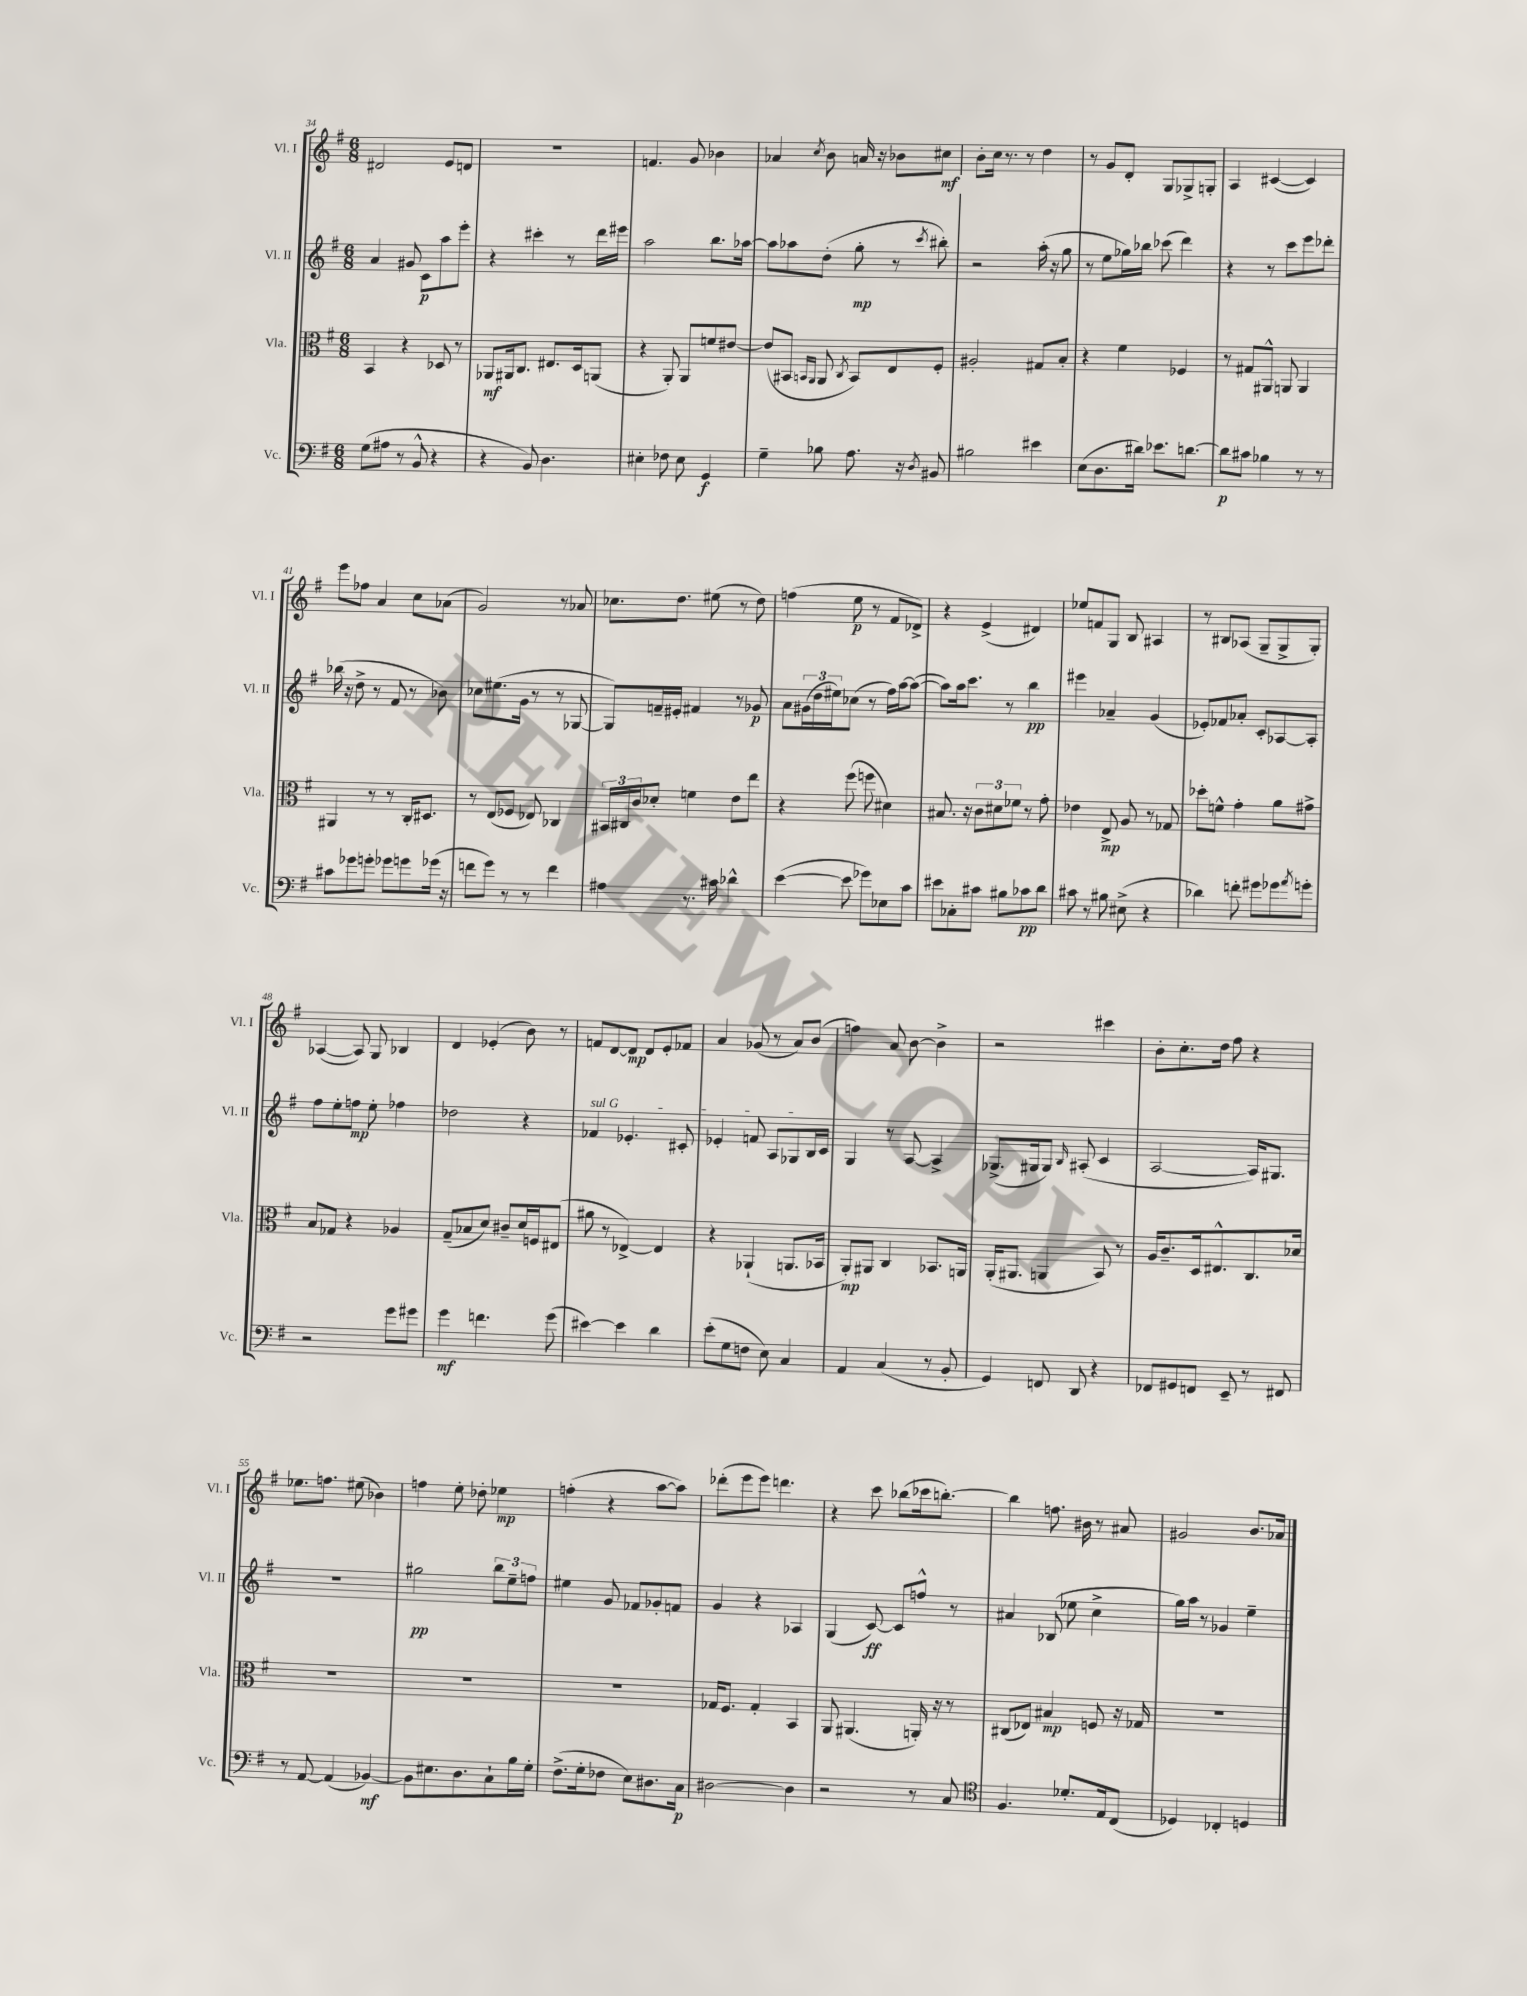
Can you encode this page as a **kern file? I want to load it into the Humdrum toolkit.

**kern	**dynam	**kern	**dynam	**kern	**dynam	**kern	**dynam
*part4	*part4	*part3	*part3	*part2	*part2	*part1	*part1
*staff4	*staff4	*staff3	*staff3	*staff2	*staff2	*staff1	*staff1
*I"Vc.	*	*I"Vla.	*	*I"Vl. II	*	*I"Vl. I	*
*I'Vc.	*	*I'Vla.	*	*I'Vl. II	*	*I'Vl. I	*
*clefF4	*	*clefC3	*	*clefG2	*	*clefG2	*
*k[f#]	*	*k[f#]	*	*k[f#]	*	*k[f#]	*
*M6/8	*	*M6/8	*	*M6/8	*	*M6/8	*
=34	=34	=34	=34	=34	=34	=34	=34
(8G\L	.	4BB/	.	4a/	.	2d#X/	.
8A#X\J	.	.	.	.	.	.	.
8r	.	4r	.	8g#X/	.	.	.
8BB^^/	.	.	.	8c\L	p	.	.
4r	.	8D-X/	.	8aa\	.	8e/L	.
.	.	8r	.	8eee'\J	.	8dn/J	.
=35	=35	=35	=35	=35	=35	=35	=35
4r	.	8AA-X/L	mf	4r	.	2.r	.
.	.	16AA#X/k	.	.	.	.	.
.	.	8.C/J	.	.	.	.	.
8BB/)	.	.	.	4ccc#X'\	.	.	.
4.D\	.	8.E#X/L	.	.	.	.	.
.	.	.	.	8r	.	.	.
.	.	16D/k	.	.	.	.	.
.	.	(8AAn/J	.	16ddd\LL	.	.	.
.	.	.	.	16eee#X\JJ	.	.	.
=36	=36	=36	=36	=36	=36	=36	=36
4E#X'\	.	4r	.	2aa\	.	4.fn/	.
8F-X\	.	8AA'/)	.	.	.	.	.
8E#\	.	8AA/L	.	.	.	8g/	.
4GG/	f	8fn/	.	8.bb\L	.	4b-X\	.
.	.	[8e#X/J	.	.	.	.	.
.	.	.	.	[16aa-X\Jk	.	.	.
=37	=37	=37	=37	=37	=37	=37	=37
4G~\	.	(8e#/L]	.	8aa-\L]	.	4a-X/	.
.	.	8BB#X/J	.	8aa-X\	.	.	.
.	.	16qqBBn/LL	.	.	.	.	.
.	.	16qqAA/JJ	.	.	.	8qcc/	.
8B-X\	.	8AA/	.	(8dd'\J	.	8b\	.
.	.	8qC/	.	.	.	.	.
8.A\	.	8BB/L)	.	8gg'\	mp	16an/	.
.	.	.	.	.	.	16r	.
.	.	8E/	.	8r	.	8b-X\L	.
16r	.	.	.	.	.	.	.
8qD/	.	.	.	8qccc/	.	.	.
8BB#X/	.	8F#'/J	.	8bb#X'\)	.	8cc#X\J	mf
=38	=38	=38	=38	=38	=38	=38	=38
2B#X\	.	2A#X'/	.	2r	.	8b'\L	.
.	.	.	.	.	.	16cc\Jk	.
.	.	.	.	.	.	8.r	.
.	.	.	.	.	.	8r	.
4e#X\	.	8G#X/L	.	(16aa'\	.	4dd\	.
.	.	.	.	16r	.	.	.
.	.	8B'/J	.	8gg\	.	.	.
=39	=39	=39	=39	=39	=39	=39	=39
(8E\L	.	4r	.	8r	.	8r	.
8.D\	.	.	.	8ee\L	.	8g/L	.
.	.	4f#\	.	16gg-X\L)	.	8d'/J	.
16d#X\Jk)	.	.	.	16bb-X\JJ	.	.	.
8.e-X\L	.	.	.	(8ccc-X\	.	8G/L	.
.	.	4F-X/	.	4ddd\)	.	8G-X^/	.
[8.dn\J	.	.	.	.	.	.	.
.	.	.	.	.	.	8Gn'/J	.
=40	=40	=40	=40	=40	=40	=40	=40
8d\L]	p	8r	.	4r	.	4A/	.
8c#X\J	.	8G#X/L	.	.	.	.	.
4B-X\	.	8AA#X^^/J	.	8r	.	([4c#X/	.
.	.	8AAn/	.	8ccc\L	.	.	.
8r	.	4AA/	.	8eee\	.	4c#/])	.
8r	.	.	.	8ddd-X'\J	.	.	.
!!LO:LB:g=z
=41	=41	=41	=41	=41	=41	=41	=41
8c#X\L	.	4AA#X/	.	(16bb-X\	.	8eee\L	.
.	.	.	.	16r	.	.	.
8g-X\	.	.	.	8dd^\	.	8ff-X\J	.
8gn'\J	.	8r	.	8r	.	4a/	.
8g-X\L	.	8r	.	8f#/	.	.	.
8gn\	.	16C'/KL	.	8r	.	8cc\L	.
.	.	8.D#X/J	.	.	.	.	.
(16g-X\Jk	.	.	.	8b-X\)	.	(8a-X\J	.
16r	.	.	.	.	.	.	.
=42	=42	=42	=42	=42	=42	=42	=42
8fn\L	.	8r	.	8cc-X\L	.	2g/)	.
8g\J)	.	(8E/L	.	(8.ee#X\	.	.	.
8r	.	8F-X/J	.	.	.	.	.
.	.	.	.	16g\Jk	.	.	.
8r	.	8E-X/)	.	8r	.	.	.
4f\	.	4C-X/	.	8r	.	8r	.
.	.	.	.	[8G-X/	.	8a-X/	.
=43	=43	=43	=43	=43	=43	=43	=43
4A#X\	.	24BB#X/LL	.	8G-/L])	.	8.cc-X\L	.
.	.	24C#X/	.	.	.	.	.
.	.	24c/J	.	.	.	.	.
.	.	8d-X'/J	.	16fn~/L	.	.	.
.	.	.	.	16e#X'/JJ	.	8.dd\J	.
8.r	.	4fn\	.	4f#X/	.	.	.
.	.	.	.	.	.	(8ee#X\	.
16c#X\	.	.	.	.	.	.	.
4d-X^^\	.	8e\L	.	8r	.	8r	.
.	.	8ee\J	.	8g-X/	p	8dd\)	.
=44	=44	=44	=44	=44	=44	=44	=44
([4e\	.	4r	.	8a\L	.	(4ffn\	.
.	.	.	.	(24g#X\L	.	.	.
.	.	.	.	24dd\	.	.	.
.	.	.	.	24ee#X\J)	.	.	.
8e\]	.	(8ff#\	.	(8cc-X\J	.	8ee\	p
8g-X\L)	.	8ffn\	.	8r	.	8r	.
8E-X\	.	4d#X\)	.	16ff#\LL)	.	8f#/L	.
.	.	.	.	[16aa\J	.	.	.
8c\J	.	.	.	(8aa\J_	.	8d-X^/J)	.
=45	=45	=45	=45	=45	=45	=45	=45
8e#X\L	.	8.B#X/	.	8aa\L])	.	4r	.
8C-X'\	.	.	.	16aa\k	.	.	.
.	.	16r	.	8.ccc\J	.	.	.
8c#X\J	.	12c\L	.	.	.	(4e^/	.
.	.	12d#X\	.	.	.	.	.
8B#X\L	.	.	.	8r	.	.	.
.	.	12f-X\J	.	.	.	.	.
8c-X\	pp	8r	.	4bb\	pp	4d#X/)	.
8d\J	.	8g'\	.	.	.	.	.
=46	=46	=46	=46	=46	=46	=46	=46
8c#X\	.	4e-X\	.	4eee#X\	.	8ee-X/L	.
8r	.	.	.	.	.	8fn/	.
8B#X\	.	8E^/	mp	4a-X~/	.	8G/J	.
(8E#X^\	.	8A/	.	.	.	8B/	.
4r	.	8r	.	(4g/	.	4A#X/	.
.	.	8G-X/	.	.	.	.	.
=47	=47	=47	=47	=47	=47	=47	=47
4d-X\)	.	8dd-X'\L	.	8e-X'/L)	.	8r	.
.	.	8fn^^\J	.	8f-X/	.	8B#X/L	.
8fn'\	.	4g'\	.	8a-X'/J	.	(8A-X/J	.
8g#X\L	.	.	.	8c'/L	.	8G~/L	.
8g-X\	.	8a\L	.	[8A-X/	.	8G^/	.
8qa/	.	.	.	.	.	.	.
8gn'\J	.	8g#X^\J	.	8A-'/J]	.	8G'/J)	.
!!LO:LB:g=z
=48	=48	=48	=48	=48	=48	=48	=48
2r	.	8B/L	.	8ff#\L	.	([4A-X/	.
.	.	8G-X/J	.	8ee'\	.	.	.
.	.	4r	.	8ffn\J	mp	8A-/])	.
.	.	.	.	8ee'\	.	8G/	.
8g\L	.	4A-X/	.	4ff-X\	.	4B-X/	.
8g#X\J	.	.	.	.	.	.	.
=49	=49	=49	=49	=49	=49	=49	=49
4g\	mf	(8G~/L	.	2dd-X\	.	4d/	.
.	.	8B-X/	.	.	.	.	.
4.fn\	.	8d/J)	.	.	.	(4e-X'/	.
.	.	8c#X~/L	.	.	.	.	.
.	.	16d/L	.	4r	.	8b\)	.
.	.	16Fn/J	.	.	.	.	.
(8g\	.	(8E#X/J	.	.	.	8r	.
=50	=50	=50	=50	=50	=50	=50	=50
!	!	!	!	!LO:TX:a:i:t=sul G	!	!	!
[4e#X\)	.	8a#X\	.	4f-X/	.	8fn/L	.
.	.	8r	.	.	.	[8d/	.
4e#\]	.	[4E-X^/)	.	4.e-X'/	.	8d/J]	mp
.	.	.	.	.	.	8d/L	.
4d\	.	4E-/]	.	.	.	8e'/	.
.	.	.	.	8c#X'/	.	8f-X/J	.
=51	=51	=51	=51	=51	=51	=51	=51
(8e'\L	.	4r	.	4e-X'/	.	4a/	.
8G\	.	.	.	.	.	.	.
8Fn\J	.	(4AA-X`/	.	8fn/	.	(8g-X/	.
8E\)	.	.	.	8A/L	.	8r	.
4C/	.	8.AAn/L	.	8G-X/	.	8a/L)	.
.	.	.	.	16B/L	.	(8b/J	.
.	.	16BB-X/Jk	.	16c/JJ	.	.	.
=52	=52	=52	=52	=52	=52	=52	=52
4AA/	.	8AA'/L)	mp	4G/	.	4ffn\)	.
.	.	8AA#X/J	.	.	.	.	.
(4C/	.	4C/	.	8r	.	8a/	.
.	.	.	.	[8A/	.	[8b\	.
8r	.	8.BB-X/L	.	4A^/]	.	4b^\]	.
8BB'/	.	.	.	.	.	.	.
.	.	16AAn/Jk	.	.	.	.	.
=53	=53	=53	=53	=53	=53	=53	=53
4GG/)	.	(16AA'/KL	.	(8.G-X^/L	.	2r	.
.	.	8.AA#X/J	.	.	.	.	.
.	.	.	.	16G#X/k	.	.	.
8FFn/	.	4AAn/	.	8G#/J)	.	.	.
.	.	.	.	16qqB/	.	.	.
8DD/	.	.	.	(8A#X'/	.	.	.
4r	.	8BB/)	.	4c/	.	4ccc#X\	.
.	.	8r	.	.	.	.	.
=54	=54	=54	=54	=54	=54	=54	=54
8FF-X/L	.	16A/KL	.	[2A/	.	8b'\L	.
.	.	8.c~/	.	.	.	.	.
8GG#X/	.	.	.	.	.	8.cc'\	.
8FFn/J	.	16D/k	.	.	.	.	.
.	.	8.E#X^^/	.	.	.	16dd\Jk	.
8EE~/	.	.	.	.	.	8ff#\	.
8r	.	8.C/	.	16A/KL])	.	4r	.
.	.	.	.	8.G#X/J	.	.	.
8FF#X/	.	.	.	.	.	.	.
.	.	16d-X/Jk	.	.	.	.	.
!!LO:LB:g=z
=55	=55	=55	=55	=55	=55	=55	=55
8r	.	2.r	.	2.r	.	8.ee-X\L	.
[8AA/	.	.	.	.	.	.	.
.	.	.	.	.	.	8.ffn\J	.
(4AA/]	.	.	.	.	.	.	.
.	.	.	.	.	.	(8ee#X\	.
[4BB-X/)	mf	.	.	.	.	4b-X\)	.
=56	=56	=56	=56	=56	=56	=56	=56
8BB-\L]	.	2.r	.	2gg#X\	pp	4ffn\	.
8.E#X\	.	.	.	.	.	.	.
.	.	.	.	.	.	8ee'\	.
8.D\	.	.	.	.	.	.	.
.	.	.	.	.	.	8dd-X'\	.
8C`\	.	.	.	12bb\L	.	4ee-X\	mp
.	.	.	.	12ee~\	.	.	.
16B\L	.	.	.	.	.	.	.
.	.	.	.	12ffn\J	.	.	.
16G'\JJ	.	.	.	.	.	.	.
=57	=57	=57	=57	=57	=57	=57	=57
(8.F#^\L	.	2.r	.	4ee#X\	.	(4ffn'\	.
16G'\k	.	.	.	.	.	.	.
8F-X\J	.	.	.	8g/	.	4r	.
8E\L)	.	.	.	8f-X/L	.	.	.
8.D#X\	.	.	.	8g-X'/	.	[8aa\L	.
.	.	.	.	8fn/J	.	8aa\J])	.
16C\Jk	p	.	.	.	.	.	.
=58	=58	=58	=58	=58	=58	=58	=58
[2D#X\	.	16G-X/KL	.	4g/	.	(8ddd-X'\L	.
.	.	8.F#/J	.	.	.	.	.
.	.	.	.	.	.	8eee\	.
.	.	4G-'/	.	4r	.	8eee\J)	.
.	.	.	.	.	.	4.dddn\	.
4D#\]	.	4BB/	.	4A-X/	.	.	.
=59	=59	=59	=59	=59	=59	=59	=59
2r	.	8AA/	.	(4G/	.	4r	.
.	.	(4.AA#X/	.	.	.	.	.
.	.	.	.	[8c/)	ff	8ccc\	.
.	.	.	.	8c/L]	.	(8bb-X\L	.
8r	.	16AAn'/)	.	8ffn^^/J	.	16ccc-X\k	.
.	.	16r	.	.	.	[8.bbn'\J)	.
8C/	.	8r	.	8r	.	.	.
=60	=60	=60	=60	=60	=60	=60	=60
*clefC4	*	*	*	*	*	*	*
4.F#/	.	(8C#X/L	.	4a#X/	.	4bb\]	.
.	.	8E-X/J)	.	.	.	.	.
.	.	4B#X/	mp	(8B-X/	.	8.ffn\	.
8.d-X'/L	.	.	.	8ee-X\	.	.	.
.	.	.	.	.	.	16b#X\	.
.	.	8Fn/	.	4cc^\	.	8r	.
16E/k	.	.	.	.	.	.	.
(8C/J	.	16r	.	.	.	8a#X/	.
.	.	16G-X/	.	.	.	.	.
=61	=61	=61	=61	=61	=61	=61	=61
4D-X/)	.	2.r	.	16gg\LL)	.	2g#X/	.
.	.	.	.	16aa\JJ	.	.	.
.	.	.	.	8r	.	.	.
4C-X'/	.	.	.	4g-X/	.	.	.
4Dn/	.	.	.	4ee~\	.	8.b/L	.
.	.	.	.	.	.	16a-X/Jk	.
==	==	==	==	==	==	==	==
*-	*-	*-	*-	*-	*-	*-	*-
